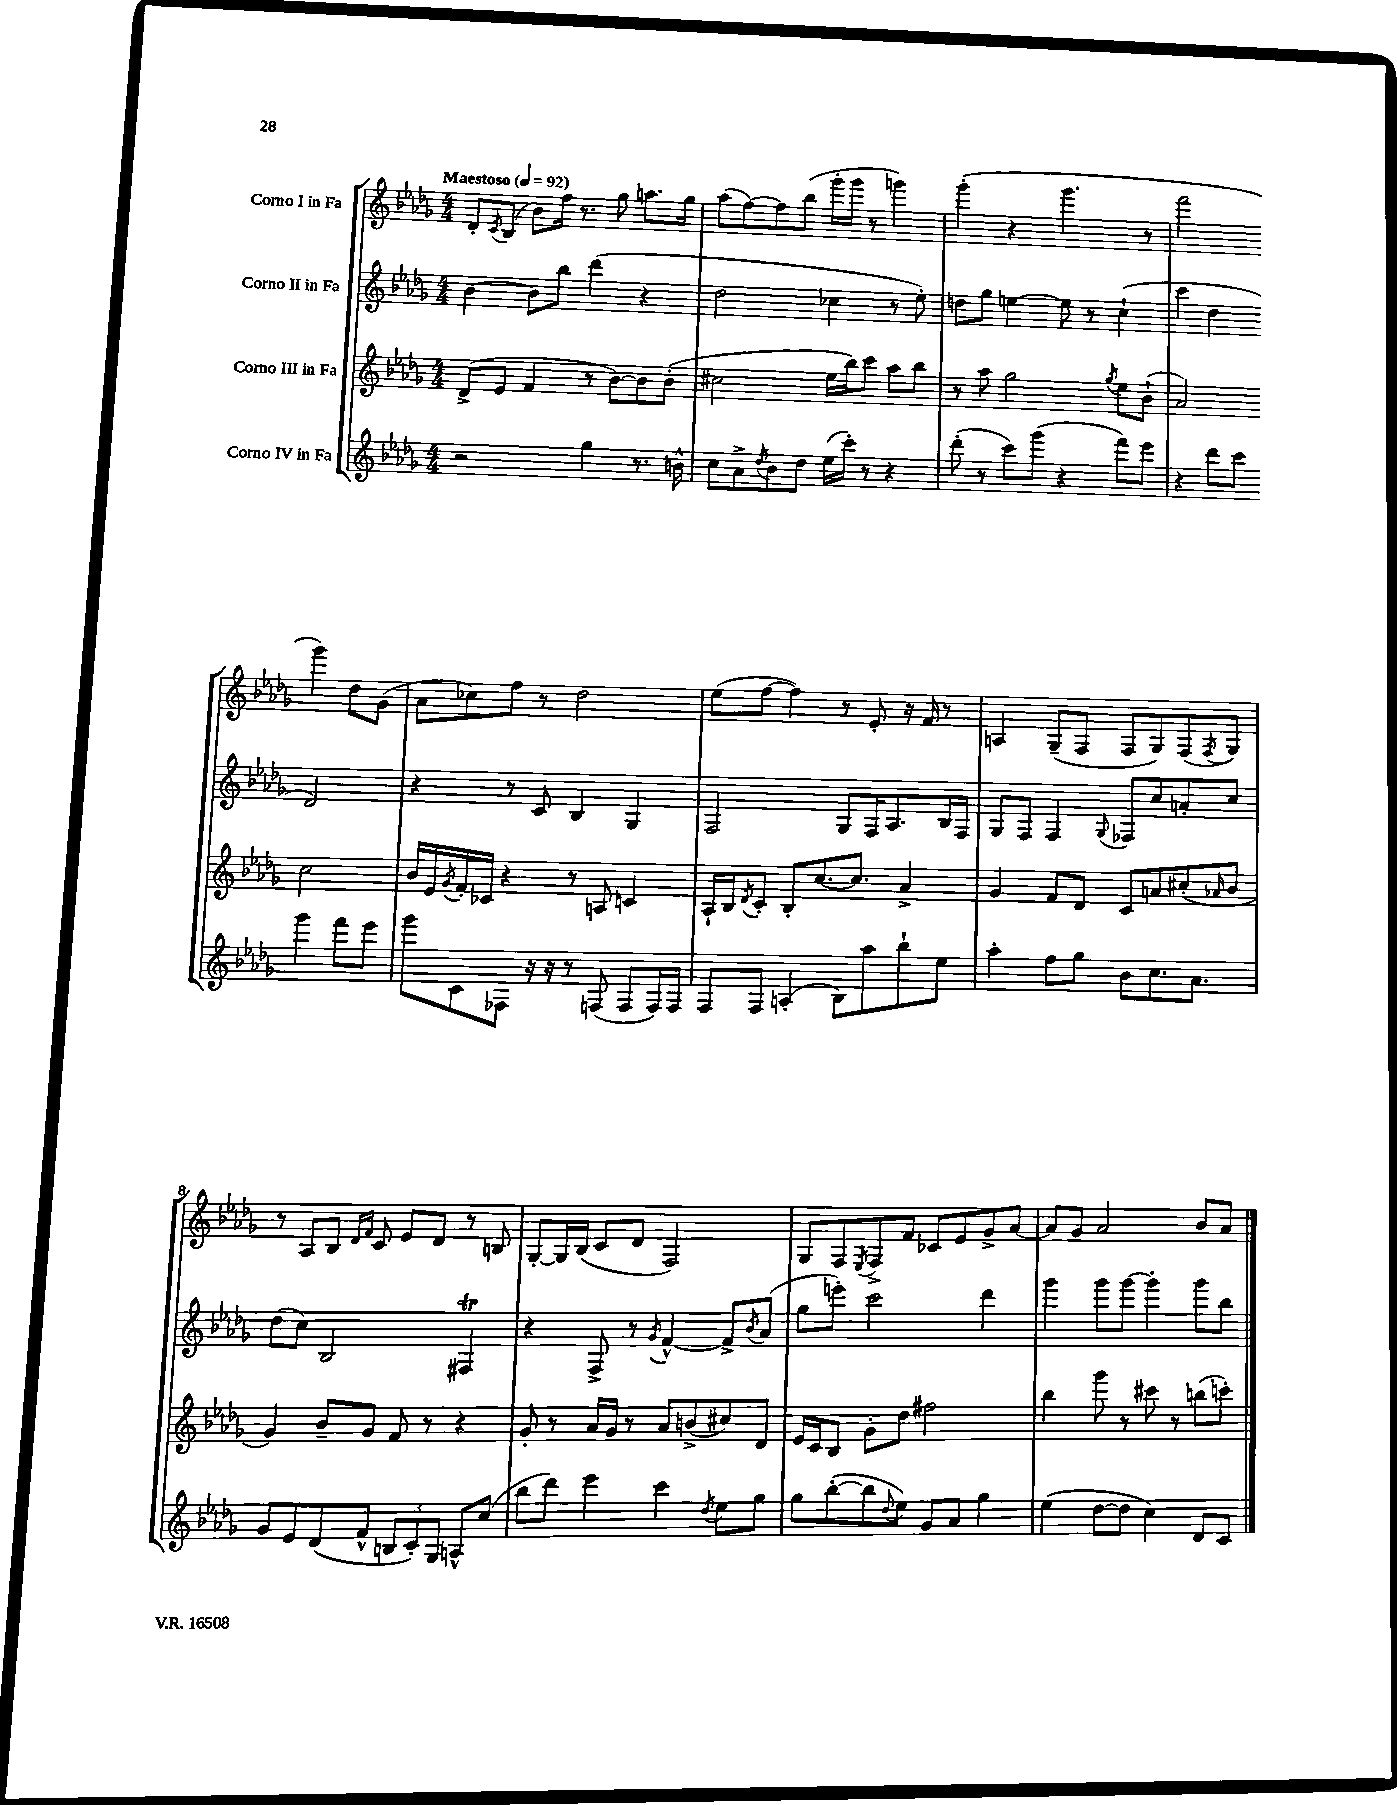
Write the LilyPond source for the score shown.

<<
\new StaffGroup <<
\new Staff = "s0" \with { instrumentName = "Corno I in Fa" } {
    \clef treble \key des \major \numericTimeSignature \time 4/4 \tempo "Maestoso" 4 = 92
    des'8-. \acciaccatura { c'8 } bes8( bes'8) f''16 r8. ges''8 a''8. ges''16 |
    aes''8( f''8~) f''8 bes''8( ges'''16-. ges'''16 r8 g'''4) |
    ges'''4-.( r4 ges'''4. r8 |
    f'''2 ges'''4) des''8 ges'8( |
    aes'8 ces''8) f''8 r8 des''2 |
    ees''8( f''8~ f''4) r8 ees'8-. r16 f'16 r8 |
    a4 ges8--( f8 f8 ges8) f8( \acciaccatura { f8 } ges8) |
    r8 aes8 bes8 \grace { des'16 f'16 } c'8 ees'8 des'8 r8 b8 |
    ges8~-. ges16 bes16( c'8 des'8 f2) |
    ges8 f8 \acciaccatura { ees8 } f8-> f'8 ces'8 ees'8 ges'8-> aes'8~ |
    aes'8 ges'8 aes'2 bes'8 aes'8 \bar "|." |
}
\new Staff = "s1" \with { instrumentName = "Corno II in Fa" } {
    \clef treble \key des \major \numericTimeSignature \time 4/4
    bes'4~ bes'8 bes''8 des'''4( r4 |
    des''2 ces''4 r8 ees''8-.) |
    d''8 ges''8 e''4~ e''8 r8 c''4-!( |
    c'''4 des''4 des'2) |
    r4 r8 c'8 bes4 ges4 |
    f2 ges8 f16 aes8. bes16 f16 |
    ges8 f8 f4 \appoggiatura { ges8 } fes8 c''8 a'8-. c''8 |
    des''8( c''8) bes2 fis4\trill |
    r4 f8-> r8 \acciaccatura { ges'8 } f'4~-^ f'8-> \acciaccatura { bes'8 } aes'8( |
    ges''8 e'''8-.) c'''2 des'''4 |
    ges'''4 ges'''8 ges'''8~ ges'''4-. ges'''8 bes''8 \bar "|." |
}
\new Staff = "s2" \with { instrumentName = "Corno III in Fa" } {
    \clef treble \key des \major \numericTimeSignature \time 4/4
    des'8->( ees'8 f'4 r8 bes'8~) bes'8 bes'8-.( |
    cis''2 ees''16 bes''16) c'''8 aes''8 bes''8 |
    r8 aes''8 ges''2 \acciaccatura { ges''8 } ees''8 bes'8-!( |
    aes'2) c''2 |
    bes'16 ees'16 \acciaccatura { ges'8 } f'16-. ces'16 r4 r8 a8 c'4 |
    aes16-! bes16 \acciaccatura { des'8 } c'8-. bes8-. c''8.~ c''8. aes'4-> |
    ges'4 f'8 des'8 c'8 a'8 cis''8-.( \grace { aes'16 } bes'8 |
    ges'4) bes'8-- ges'8 f'8 r8 r4 |
    ges'8-. r8 aes'16 ges'16 r8 aes'8 b'8->( cis''8) des'8 |
    ees'16 c'16 bes8 ges'8-. des''8 fis''2 |
    bes''4 ges'''8 r8 cis'''8 r8 b''8( c'''8-.) \bar "|." |
}
\new Staff = "s3" \with { instrumentName = "Corno IV in Fa" } {
    \clef treble \key des \major \numericTimeSignature \time 4/4
    r2 ges''4 r8. b'16-^ |
    c''8 aes'8-> \acciaccatura { des''8 } bes'8 des''8 ees''16( c'''16-.) r8 r4 |
    des'''8-.( r8 c'''8) ges'''8( r4 f'''8) ees'''8 |
    r4 des'''8 c'''8 ges'''4 f'''8 ees'''8 |
    ges'''8 c'8 fes8 r16 r16 r8 f8( f8 f16) f16 |
    f8 f8 a4-.( bes8) aes''8 bes''8-! ees''8 |
    aes''4-. f''8 ges''8 bes'8 c''8. aes'8. |
    ges'8 ees'8 des'8( f'8-^ \tuplet 3/2 { b8 c'8-.) ges8 } a8-^ c''8( |
    bes''8 des'''8) ees'''4 c'''4 \acciaccatura { des''8 } ees''8 ges''8 |
    ges''8 bes''8~-.( bes''8 \appoggiatura { des''8 } ees''8) ges'8 aes'8 ges''4 |
    ees''4( des''8~ des''8 c''4) des'8 c'8 \bar "|." |
}
>>
>>
